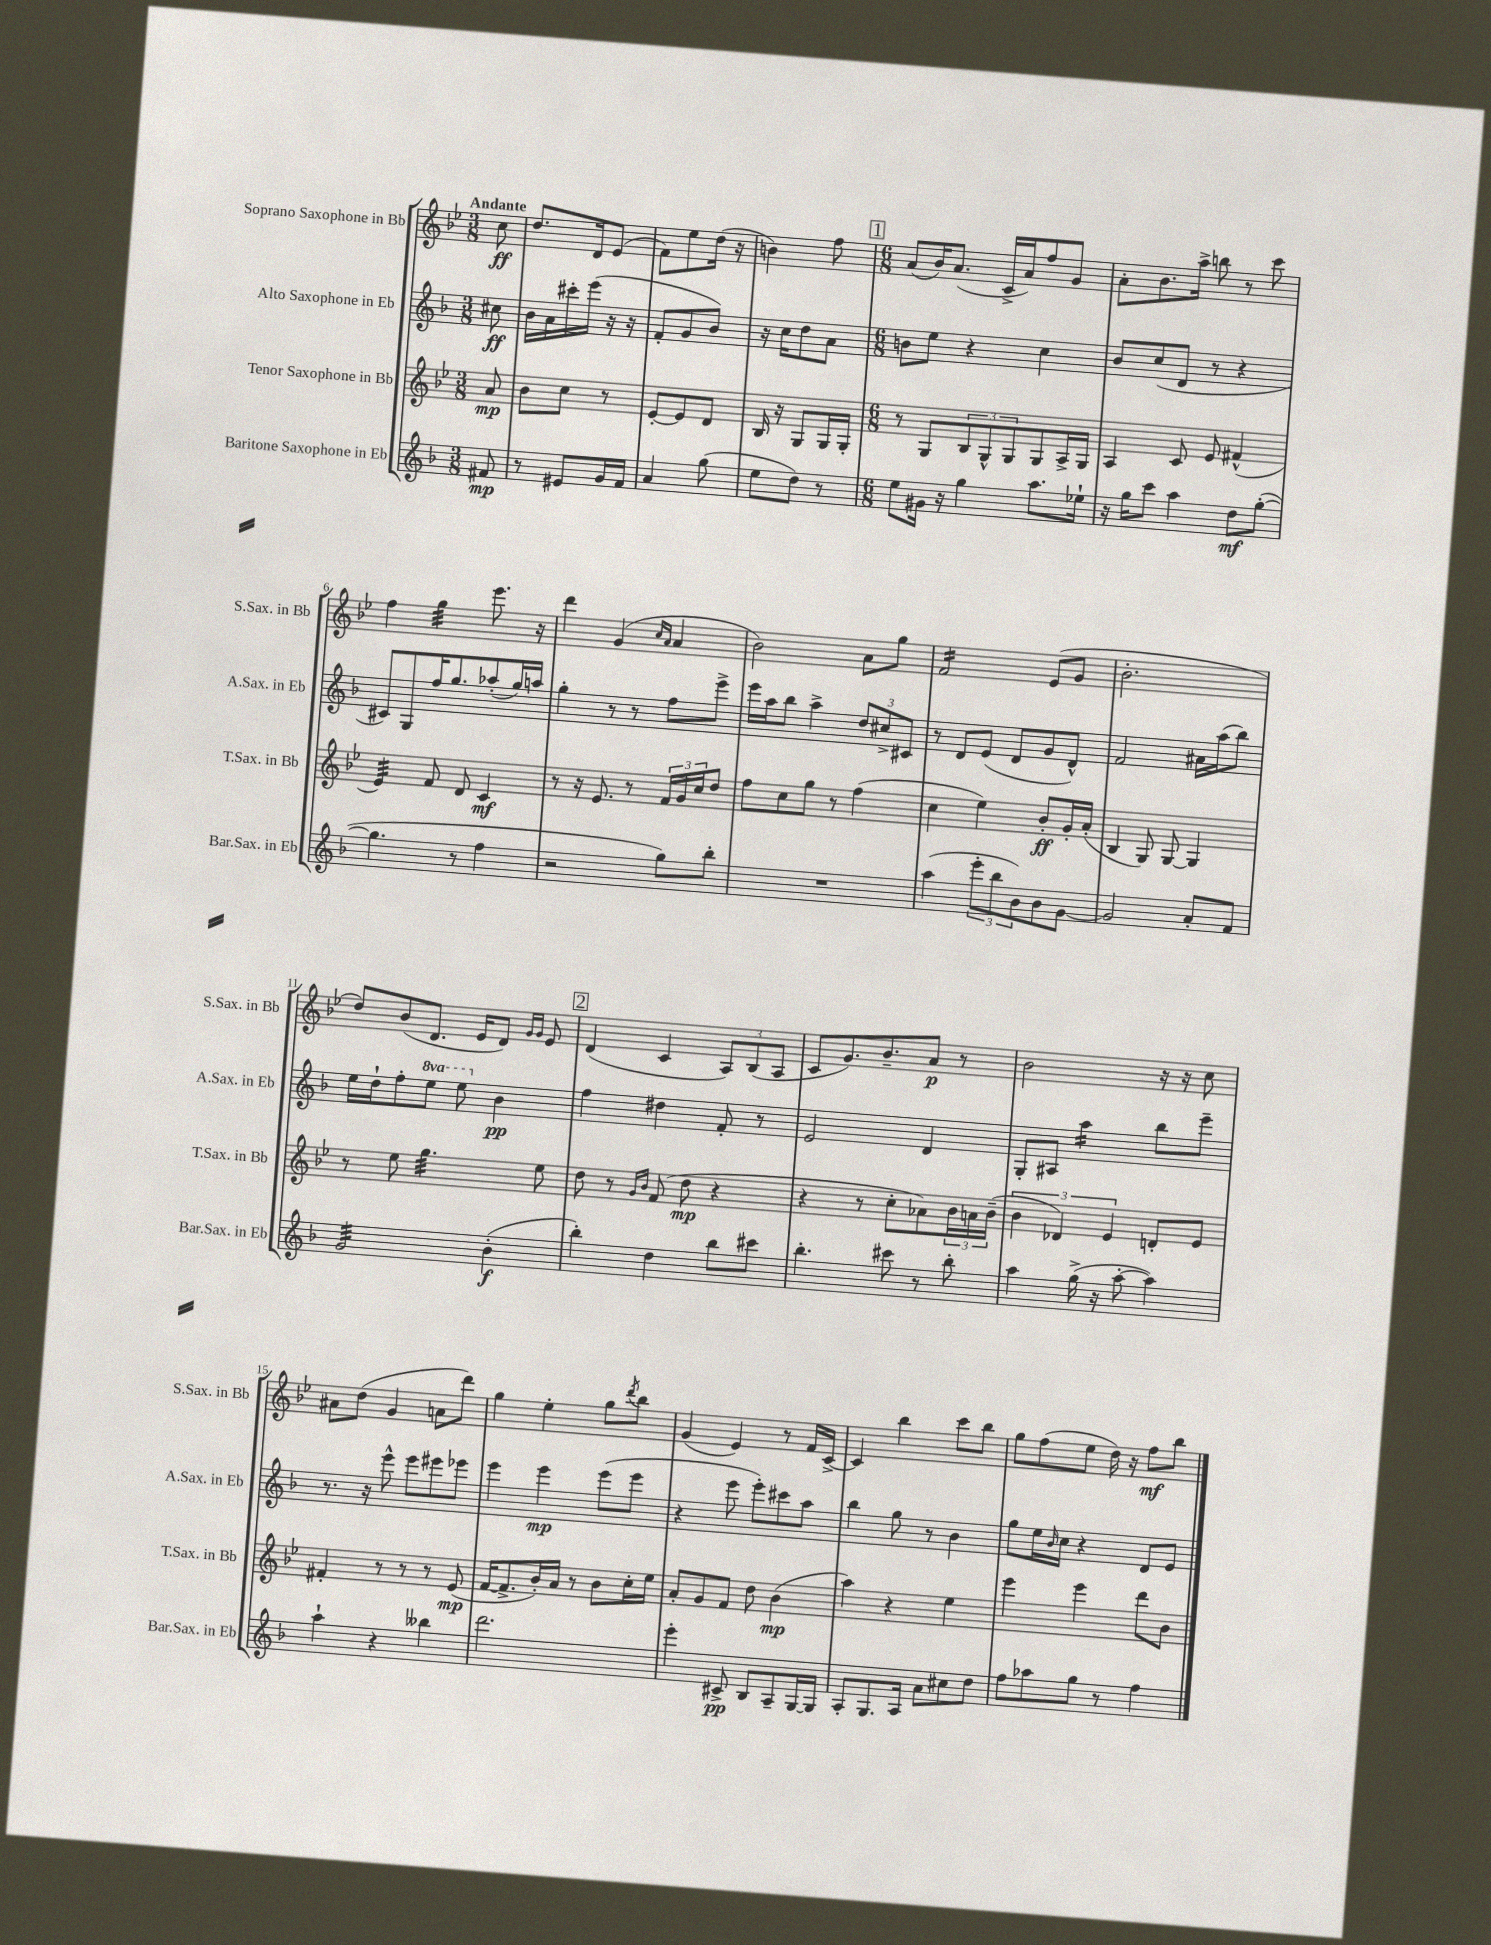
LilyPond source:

<<
\new StaffGroup <<
\new Staff = "s0" \with { instrumentName = "Soprano Saxophone in Bb" shortInstrumentName = "S.Sax. in Bb" } {
    \clef treble \key bes \major \numericTimeSignature \time 3/8 \partial 8 \tempo "Andante"
    c''8\ff |
    d''8. d'16 ees'8( |
    f'8) ees''8 d''16( r16 |
    b'4) f''8 |
    \mark \markup { \box "1" } \numericTimeSignature \time 6/8 a'8( bes'16) a'8.( c'16-> a'16) f''8 g'8 |
    a'8-. bes'8. a''16-> b''8 r8 c'''8 |
    f''4 g''4:32 ees'''8. r16 |
    d'''4 g'4( \grace { c''16 a'16 } a'4 |
    bes'2) a'8 g''8 |
    f'2:16 ees'8( g'8 |
    bes'2.-. |
    d''8) bes'8( d'8. ees'16 d'8) \grace { g'16 g'16 } ees'8 |
    \mark \markup { \box "2" } d'4( c'4 \tuplet 3/2 { a8) bes8( a8 } |
    c'8 g'8.) bes'8.-- a'8\p r8 |
    bes'2 r16 r16 c''8 |
    ais'8 d''8( g'4 a'8 d'''8) |
    g''4 ees''4-. g''8 \acciaccatura { d'''8 } bes''8 |
    g'4( ees'4) r8 f'16 c'16~-> |
    c'4 bes''4 c'''8 bes''8 |
    g''8 f''8( ees''8 d''16) r16 f''8\mf bes''8 \bar "|." |
}
\new Staff = "s1" \with { instrumentName = "Alto Saxophone in Eb" shortInstrumentName = "A.Sax. in Eb" } {
    \clef treble \key f \major \numericTimeSignature \time 3/8 \set Staff.ottavationMarkups = #ottavation-simple-ordinals \partial 8
    cis''8\ff |
    bes'16 a'16 cis'''16-. e'''16( r16 r16 |
    f'8-. g'8 bes'8) |
    r16 c''16 d''8 a'8 |
    \mark \markup { \box "1" } \numericTimeSignature \time 6/8 b'8 e''8 r4 c''4 |
    bes'8 c''8( d'8 r8 r4 |
    cis'8) g8 f''16 g''8. aes''8-.( g''16) a''16 |
    g''4-. r8 r8 f''8 e'''8-> |
    e'''16 a''16 bes''8 a''4-> \tuplet 3/2 { d''8 cis''8-> cis'8 } |
    r8 d'8 e'8( d'8 g'8 d'8-^) |
    f'2 ais'16 a''16( bes''8) |
    e''16 d''16-! f''8-. \ottava #1 e'''8 e'''8 \ottava #0 bes'4\pp |
    \mark \markup { \box "2" } f''4 dis''4 f'8-. r8 |
    e'2 d'4 |
    g8-. ais8 a''4:16 bes''8 e'''8-- |
    r8. r16 e'''8-^ e'''8 eis'''8 ees'''8 |
    e'''4 e'''4\mp e'''8( e'''8 |
    r4 e'''8 e'''8-.) cis'''8 a''8 |
    bes''4 g''8 r8 bes'4 |
    g''8 e''16 \grace { bes'16 } c''16 r4 d'8 e'8 \bar "|." |
}
\new Staff = "s2" \with { instrumentName = "Tenor Saxophone in Bb" shortInstrumentName = "T.Sax. in Bb" } {
    \clef treble \key bes \major \numericTimeSignature \time 3/8 \partial 8
    a'8\mp |
    bes'8 c''8 r8 |
    ees'8~-. ees'8 d'8 |
    bes16 r16 g8 g16 g16-. |
    \mark \markup { \box "1" } \numericTimeSignature \time 6/8 r8 g8 \tuplet 3/2 { bes8 g8-^ g8 } g8 a16-> g16 |
    a4 c'8 ees'8 fis'4-^( |
    ees'4:32) f'8 d'8 c'4\mf |
    r8 r16 ees'8. r8 \tuplet 3/2 { f'16 g'16 c''16 } d''8 |
    f''8 c''8 g''8 r8 f''4( |
    c''4 ees''4) bes'8-.\ff g'16-. a'16-.( |
    bes4 g8) g8~ g4 |
    r8 ees''8 g''4.:32 ees''8 |
    \mark \markup { \box "2" } d''8 r8 \grace { g'16 bes'16 } f'8( d''8\mp r4 |
    r4 r8 c''8-. aes'8) \tuplet 3/2 { bes'16 a'16 bes'16--( } |
    \tuplet 3/2 { bes'4 des'4) ees'4 } d'8-. ees'8 |
    fis'4-. r8 r8 r8 ees'8\mp( |
    f'16~ f'8.-> bes'16-.) a'16 r8 bes'8 c''16-. ees''16 |
    a'8-. g'8 f'8 d''8 bes'4\mp( |
    a''4) r4 ees''4 |
    ees'''4 ees'''4 d'''8 bes'8 \bar "|." |
}
\new Staff = "s3" \with { instrumentName = "Baritone Saxophone in Eb" shortInstrumentName = "Bar.Sax. in Eb" } {
    \clef treble \key f \major \numericTimeSignature \time 3/8 \partial 8
    fis'8\mp |
    r8 eis'8 g'16 f'16 |
    a'4 g''8( |
    e''8 d''8) r8 |
    \mark \markup { \box "1" } \numericTimeSignature \time 6/8 e''8 gis'16 r16 g''4 a''8. ees''16-! |
    r16 g''16 c'''8 a''4 d''8\mf g''8~-.( |
    g''4. r8 f''4 |
    r2 g''8) bes''8-. |
    R2. |
    a''4( \tuplet 3/2 { e'''8-. bes''8 bes'8) } bes'8 g'8~ |
    g'2 a'8-. f'8 |
    g'2:32 bes'4-.\f( |
    \mark \markup { \box "2" } bes''4-.) d''4 bes''8 cis'''8 |
    bes''4.-. cis'''8 r8 bes''8-. |
    a''4 g''16->( r16 a''8~-. a''4) |
    a''4-! r4 beses''4 |
    d'''2. |
    e'''4-. cis'8->\pp bes8 a8-- g16~ g16 |
    a8-. g8. a16 a'8 cis''8 d''8 |
    f''8 aes''8 g''8 r8 f''4 \bar "|." |
}
>>
>>
